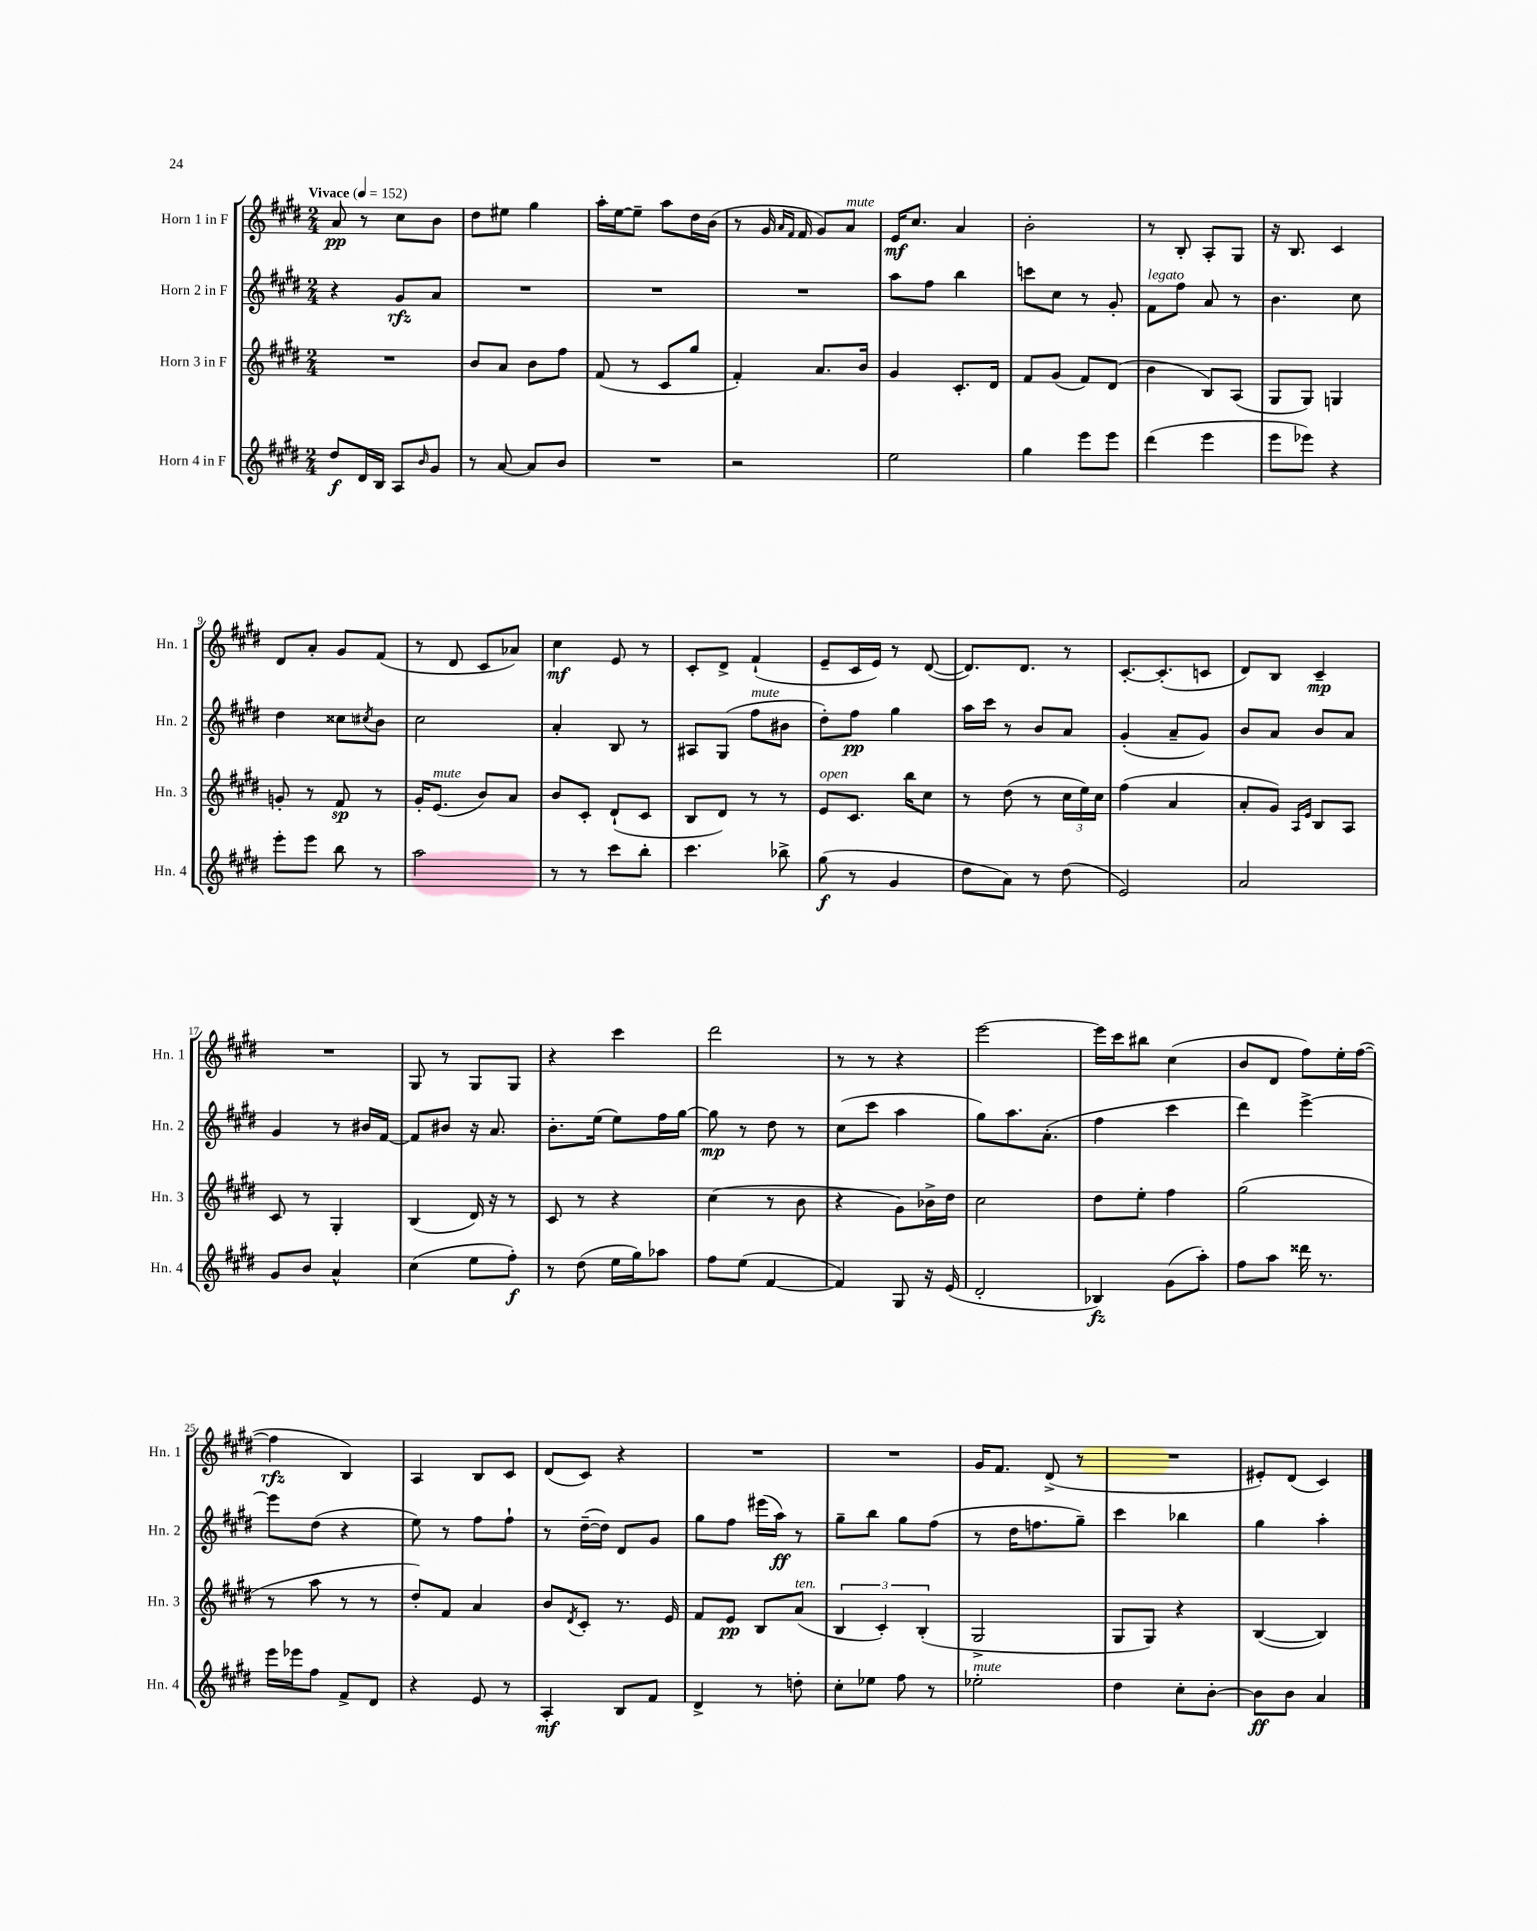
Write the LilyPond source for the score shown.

<<
\new StaffGroup <<
\new Staff = "s0" \with { instrumentName = "Horn 1 in F" shortInstrumentName = "Hn. 1" } {
    \clef treble \key e \major \numericTimeSignature \time 2/4 \tempo "Vivace" 4 = 152
    a'8\pp r8 cis''8 b'8 |
    dis''8 eis''8 gis''4 |
    a''16-. e''16~ e''8-- a''8 dis''16 b'16( |
    r8 gis'16 \grace { a'16 fis'16 } fis'16 gis'8) a'8^\markup { \italic "mute" } |
    e'16\mf cis''8. a'4 |
    b'2-. |
    r8 b8-. a8-. gis8 |
    r16 b8. cis'4 |
    dis'8 a'8-. gis'8 fis'8( |
    r8 dis'8 cis'8 aes'8) |
    cis''4\mf e'8 r8 |
    cis'8-. dis'8-> fis'4-!( |
    e'8-- cis'16 e'16) r8 dis'8~( |
    dis'8.) dis'8. r8 |
    cis'8.~-. cis'8.-.( c'8 |
    dis'8) b8 cis'4--\mp |
    R2 |
    gis8 r8 gis8 gis8 |
    r4 cis'''4 |
    dis'''2 |
    r8 r8 r4 |
    e'''2~ |
    e'''16 cis'''16 bis''8 cis''4( |
    b'8 dis'8 fis''8) e''16-. fis''16~( |
    fis''4\rfz b4) |
    a4 b8 cis'8 |
    dis'8( cis'8) r4 |
    R2 |
    R2 |
    gis'16 fis'8. dis'8->( r8 |
    R2 |
    eis'8-.) dis'8( cis'4) \bar "|." |
}
\new Staff = "s1" \with { instrumentName = "Horn 2 in F" shortInstrumentName = "Hn. 2" } {
    \clef treble \key e \major \numericTimeSignature \time 2/4
    r4 gis'8\rfz a'8 |
    R2 |
    R2 |
    R2 |
    a''8 fis''8 b''4 |
    c'''8 cis''8 r8 gis'8-. |
    fis'8^\markup { \italic "legato" } fis''8 a'8 r8 |
    b'4. cis''8 |
    dis''4 cisis''8 \acciaccatura { cis''8 } b'8 |
    cis''2 |
    a'4-. b8 r8 |
    ais8 gis8( fis''8^\markup { \italic "mute" } bis'8 |
    dis''8-.) fis''8\pp gis''4 |
    a''16 cis'''16 r8 b'8 a'8 |
    gis'4-.( a'8-- gis'8) |
    b'8 a'8 b'8 a'8 |
    gis'4 r8 bis'16 fis'16~ |
    fis'8 bis'8 r16 a'8. |
    b'8.-. e''16( e''8) fis''16 gis''16~ |
    gis''8\mp r8 dis''8 r8 |
    cis''8( cis'''8 a''4 |
    gis''8) a''8. a'8.-.( |
    fis''4 cis'''4 |
    dis'''4) e'''4~-> |
    e'''8 dis''8( r4 |
    e''8) r8 fis''8 fis''8-! |
    r8 dis''16~--( dis''16) dis'8 gis'8 |
    gis''8 fis''8 eis'''16( a''16\ff) r8 |
    gis''8-- b''8 gis''8 fis''8( |
    r8 dis''16 f''8. gis''8--) |
    cis'''4 bes''4 |
    gis''4 a''4-. \bar "|." |
}
\new Staff = "s2" \with { instrumentName = "Horn 3 in F" shortInstrumentName = "Hn. 3" } {
    \clef treble \key e \major \numericTimeSignature \time 2/4
    R2 |
    b'8 a'8 b'8 fis''8 |
    fis'8( r8 cis'8 gis''8 |
    fis'4-.) a'8. b'16 |
    gis'4 cis'8.-. dis'16 |
    fis'8 gis'8( fis'8) dis'8( |
    b'4 b8) a8( |
    gis8 gis8) g4 |
    g'8-. r8 fis'8\sp r8 |
    gis'16-. e'8.^\markup { \italic "mute" }( b'8) a'8 |
    b'8 cis'8-. dis'8-!( cis'8 |
    b8 dis'8) r8 r8 |
    e'8^\markup { \italic "open" } cis'8. b''16 cis''8 |
    r8 dis''8( r8 \tuplet 3/2 { cis''16 e''16) cis''16 } |
    fis''4( a'4 |
    a'8-. gis'8) \grace { a16 e'16 } b8 a8 |
    cis'8 r8 gis4-. |
    b4( dis'16) r16 r8 |
    cis'8 r8 r4 |
    cis''4( r8 b'8 |
    r4 gis'8) bes'16-> dis''16 |
    cis''2 |
    dis''8 e''8-. fis''4 |
    gis''2( |
    r8 a''8 r8 r8 |
    dis''8-.) fis'8 a'4 |
    b'8 \acciaccatura { dis'8 } cis'8-. r8. e'16 |
    fis'8 e'8\pp b8 a'8^\markup { \italic "ten." }( |
    \tuplet 3/2 { b4 cis'4-.) b4-.( } |
    gis2-> |
    gis8 gis8) r4 |
    b4~( b4) \bar "|." |
}
\new Staff = "s3" \with { instrumentName = "Horn 4 in F" shortInstrumentName = "Hn. 4" } {
    \clef treble \key e \major \numericTimeSignature \time 2/4
    dis''8\f dis'16 b16 a8 \grace { b'16 } gis'8 |
    r8 a'8~ a'8 b'8 |
    R2 |
    r2 |
    e''2 |
    gis''4 e'''8 e'''8 |
    dis'''4( e'''4 |
    e'''8 ees'''8) r4 |
    e'''8-. e'''8 b''8 r8 |
    a''2 |
    r8 r8 cis'''8 b''8-. |
    cis'''4. bes''8-> |
    gis''8\f( r8 gis'4 |
    dis''8 a'8) r8 dis''8( |
    e'2) |
    a'2 |
    gis'8 b'8 a'4-^ |
    cis''4( e''8 fis''8-.\f) |
    r8 dis''8( e''16 gis''16) aes''8 |
    fis''8 e''8( fis'4~ |
    fis'4) gis8 r16 e'16( |
    dis'2-. |
    bes4\fz) gis'8( a''8-.) |
    fis''8 a''8 disis'''16 r8. |
    e'''16 ees'''16 fis''8 fis'8-> dis'8 |
    r4 e'8 r8 |
    a4-.\mf b8 fis'8 |
    dis'4-> r8 d''8-. |
    cis''8-. ees''8 fis''8 r8 |
    ees''2-.^\markup { \italic "mute" } |
    dis''4 cis''8-. b'8~-. |
    b'8\ff b'8 a'4 \bar "|." |
}
>>
>>
